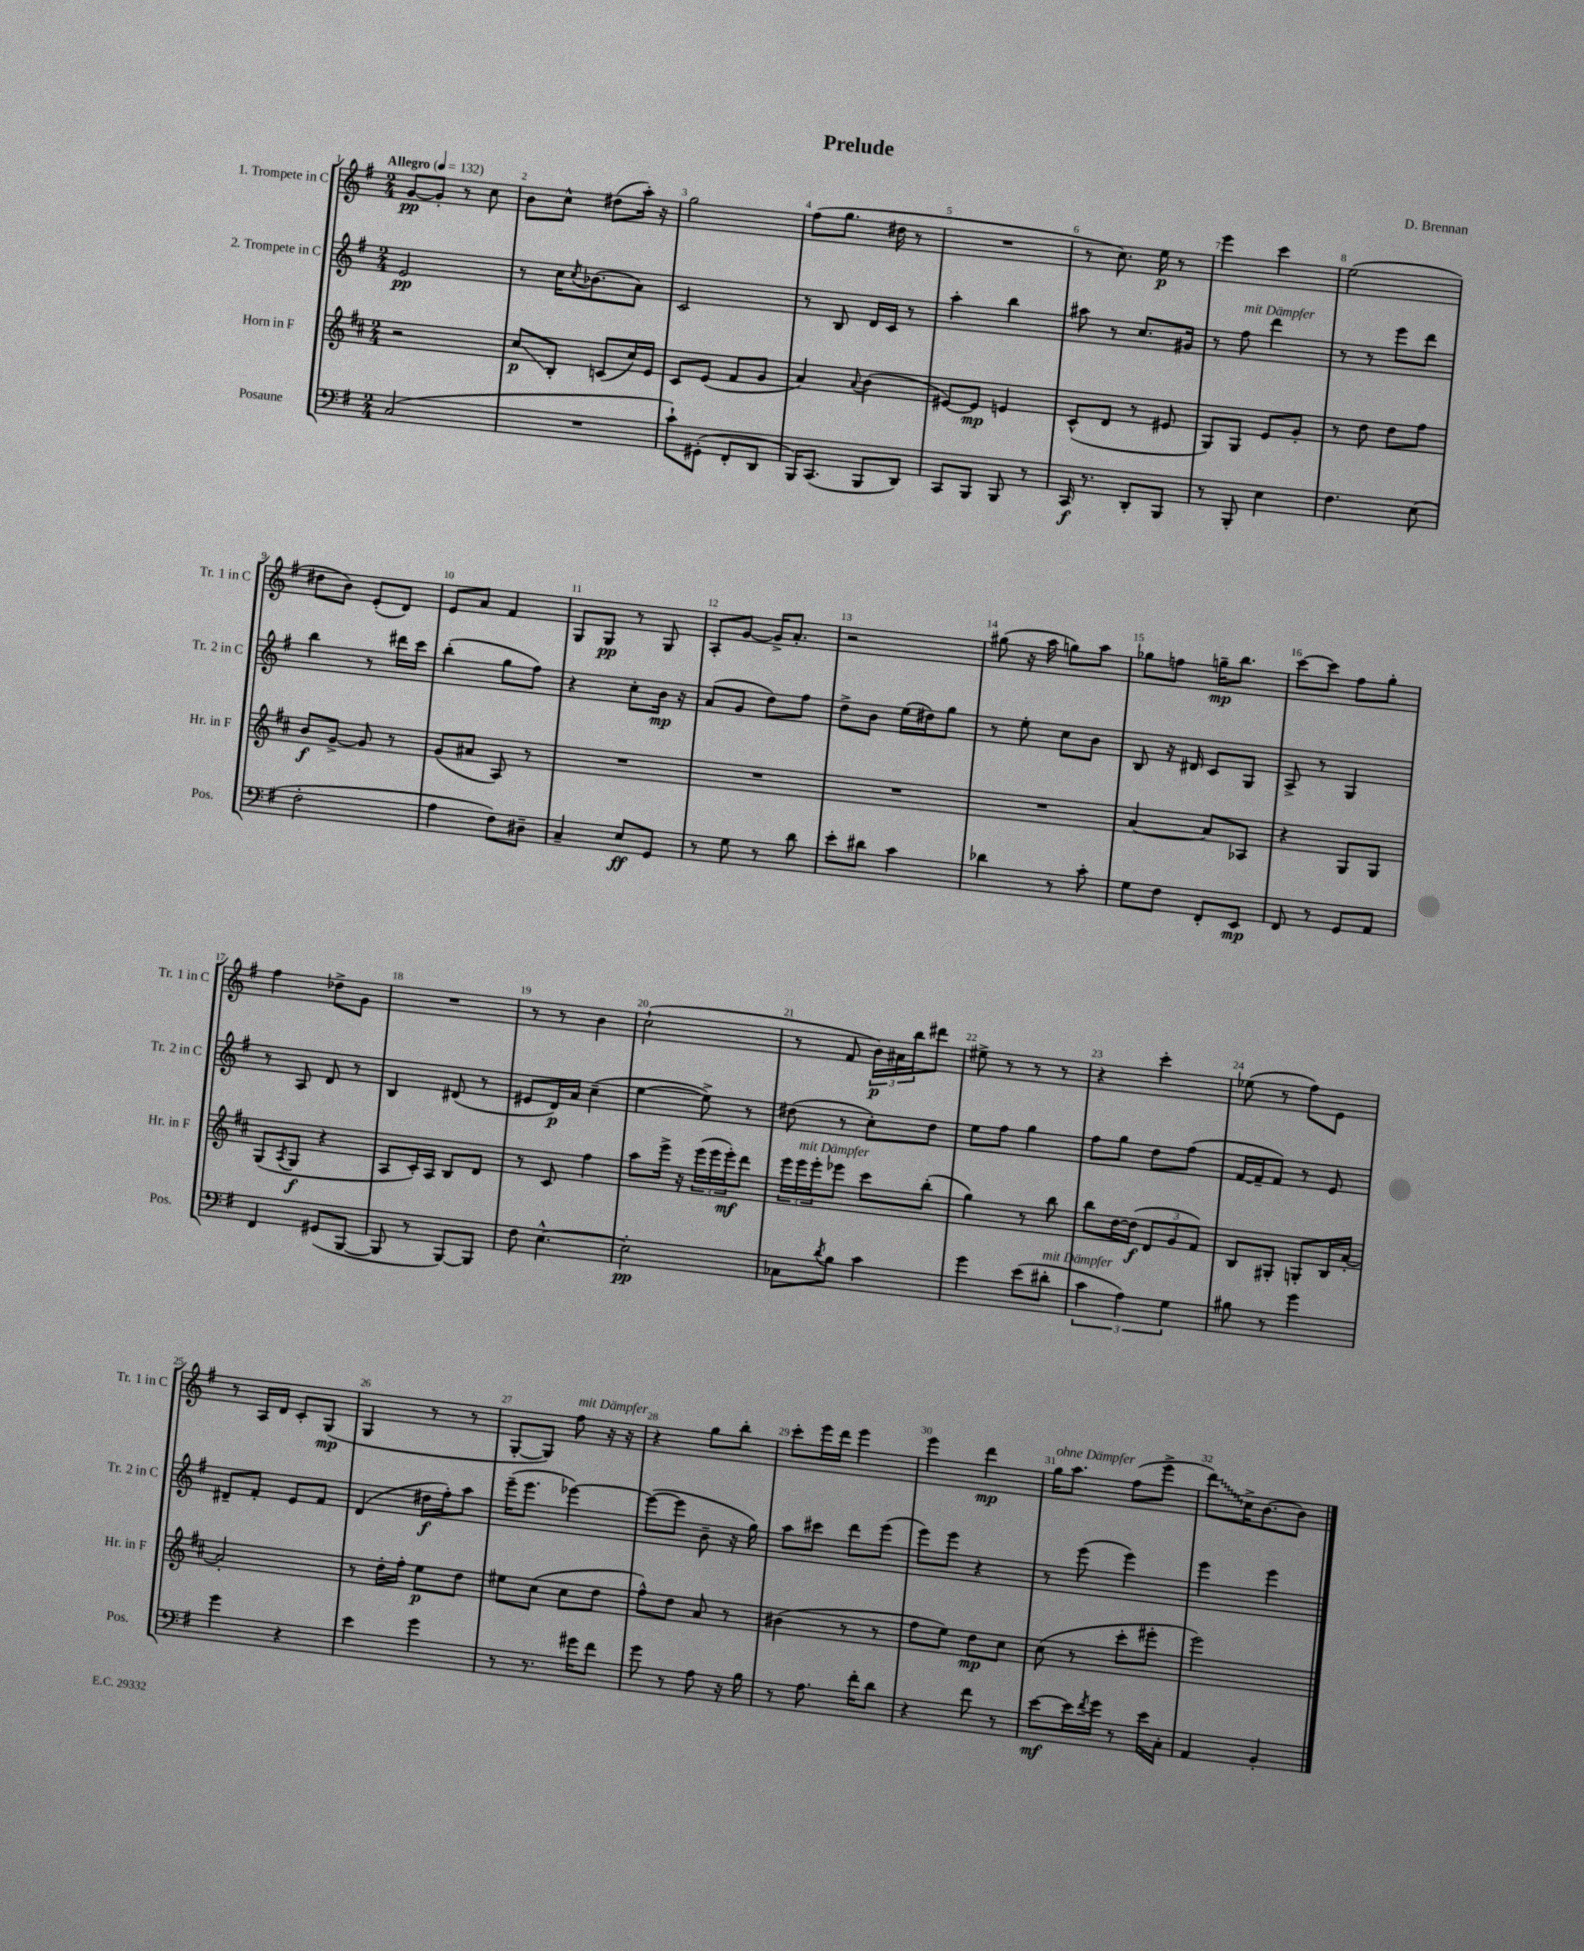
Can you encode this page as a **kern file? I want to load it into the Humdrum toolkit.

**kern	**kern	**kern	**kern
*staff4	*staff3	*staff2	*staff1
*clefF4	*clefG2	*clefG2	*clefG2
*k[f#]	*k[f#c#]	*k[f#]	*k[f#]
*M2/4	*M2/4	*M2/4	*M2/4
*MM132	*MM132	*MM132	*MM132
(2C/	2r	2e/	[8g/L
.	.	.	8g'/]J
.	.	.	8r
.	.	.	8cc\
=	=	=	=
2r	8cc#/L	8r	8b\L
.	8B'/J	16cc\LK	8cc^^\J
.	.	8qcc/	.
.	.	(8.b-\	.
.	(8c/L	.	(8dd#\L
.	16cc#/L)	8a\J)	16aa'\Jk)
.	16e/JJ	.	16r
=	=	=	=
8c`\L)	8c#/L	2c/	2gg\
(8GG#'\J	(8e/J	.	.
8FF#'/L	8f#/L	.	.
8DD/J	8g/J	.	.
=	=	=	=
16BBB/LK)	4a/)	8r	(8ff#\L
(8.CC/J	.	.	.
.	.	8B/	8.gg\J
.	8qqa/	.	.
8BBB/L	(4b\	16d/LL	.
.	.	16c/JJ	16dd#\
8DD/J)	.	8r	8r
=	=	=	=
8CC/L	[8e#/L)	4aa'\	2r
8BBB/J	8e#/]J	.	.
8BBB/	4e/	4bb\	.
8r	.	.	.
=	=	=	=
16CC/	(8c#^^/L	8aa#\	8r
8.r	.	.	.
.	8d/J	8r	8.cc\)
8DD'/L	8r	8.cc/L	.
.	.	.	16ee\
8BBB/J	8e#/	.	8r
.	.	16g#/Jk	.
=	=	=	=
8r	8G/L)	8r	4eee\
8BBB'/	8G/J	8ff#\	.
4E\	8e/L	4ddd\	4ccc\
.	8g'/J	.	.
=	=	=	=
4.F#\	8r	8r	(2ee\
.	8dd\	8r	.
.	8dd\L	8eee\L	.
(8E\	8ff#\J	8ddd\J	.
=	=	=	=
2F#'\	8b/L	4bb\	8dd#\L
.	[8g^/J	.	8b\J)
.	8g/]	8r	(8e'/L
.	8r	16ddd#\LL	8d/J)
.	.	16ccc\JJ	.
=	=	=	=
4A\	(8g/L	(4bb'\	8e/L
.	8a#/J	.	8a/J
8F#\L)	8A/)	8gg\L	4f#/
8D#~\J	8r	8ff#\J)	.
=	=	=	=
4C~/	2r	4r	8G/L
.	.	.	8G/J
8E/L	.	8cc'\L	8r
8GG/J	.	16b\Jk	8G/
.	.	16r	.
=	=	=	=
8r	2r	(8a/L	8A'/L
8G\	.	8g/J	[8g/J
8r	.	8dd\L)	16g^/]LK
.	.	.	8.a'/J
8d\	.	8ff#\J	.
=	=	=	=
8e'\L	2r	8dd^\L	2r
8d#\J	.	8b\J	.
4c\	.	(16ee\LL	.
.	.	16dd#\J)	.
.	.	8gg\J	.
=	=	=	=
4d-\	2r	8r	(8gg#\
.	.	8ee'\	16r
.	.	.	16aa\
8r	.	8cc\L	8gg\L)
8c'\	.	8b\J	8aa\J
=	=	=	=
8G\L	[4a/	8B/	8gg-\L
8F#\J	.	16r	8ff\J
.	.	16d#/	.
8FF#'/L	8a/]L	8c/L	16gg~\LK
.	.	.	8.bb\J
8EE/J	8A-/J	8G/J	.
=	=	=	=
8FF#/	4r	8A^/	[8ccc\L
8r	.	8r	8ccc\]J
8GG/L	8G/L	4G/	8ff#\L
8AA/J	8G/J	.	8gg'\J
=	=	=	=
4FF#/	(8G/L	8r	4ff#\
.	8qA/	.	.
.	8G/J	8A/	.
(8GG#/L	4r	8d/	8dd-^\L
[8BBB/J	.	8r	8g\J
=	=	=	=
8BBB/]	8A/L	4B/	2r
8r	16c#'/L)	.	.
.	16A/JJ	.	.
[8BBB/L)	8B/L	(8d#/	.
8BBB/]J	8d/J	8r	.
=	=	=	=
8F#\	8r	8e#/L	8r
[4.E^^\	8c#/	16d/L)	8r
.	.	16a/JJ	.
.	4ff#\	(4cc~\	4b\
=	=	=	=
2E'\]	8aa\L	[4ee\	(2cc`\
.	16eee^\Jk	.	.
.	16r	.	.
.	(24eee\LL	8ee^\])	.
.	24eee\	.	.
.	24eee'\J)	.	.
.	8ddd\J	8r	.
=	=	=	=
8C-\L	24eee\LL	(8dd#\	8r
.	24eee\	.	.
.	24eee'\J	.	.
8qd/	.	.	.
8B\J	8eee-\J	8r	8f#/
4c\	8ccc#\L	8cc'\L)	24b\LL)
.	.	.	24a#\
.	.	.	24bb\J
.	(8bb'\J	8dd#\J	8ddd#\J
=	=	=	=
4g\	4gg\)	8ee\L	8ee#^\
.	.	8ff#\J	8r
(8e\L	8r	4gg\	8r
8d#'\J	8bb\	.	8r
=	=	=	=
6c\	8bb\L	8ff#\L	4r
.	[16dd\L	8gg\J	.
6A\)	.	.	.
.	(16dd\]JJ	.	.
.	12d/L	8dd\L	4ccc'\
6G\	12g/	.	.
.	.	(8ff#\J	.
.	12f#/J)	.	.
=	=	=	=
8B#\	8B/L	[16f#/LL	(8ee-\
.	.	16f#~/]J	.
8r	8G#'/J	8f#/J)	8r
4g\	8G'/L	8r	8ff#\L)
.	16B/L	8e/	8e\J
.	[16a'/JJ	.	.
=	=	=	=
4g\	2a'/]	8d#~/L	8r
.	.	8f#'/J	16A/LL
.	.	.	16d/JJ
4r	.	8e/L	8c'/L
.	.	8f#/J	(8G/J
=	=	=	=
4e\	8r	(4d/	4G/
.	16dd'\LL	.	.
.	16ff#'\JJ	.	.
4g\	8ee\L	16dd#\LL	8r
.	.	16ff#'\J)	.
.	8dd\J	8aa\J	8r
=	=	=	=
8r	8ee#\L	(16eee~\LK	[8G'/L
.	.	8.eee\J	.
8.r	(8cc#\J	.	8G/]J)
.	8cc#\L	[4eee-\)	8ff#\
16g#\LK	.	.	.
8f#\J	8dd\J	.	16r
.	.	.	16r
=	=	=	=
8g\	8ff#^^\L)	(8eee-\_L	4r
8r	8dd\J	8eee-\]J	.
8A\	8a/	8b~\	8gg\L
16r	8r	16r	8bb'\J
16B\	.	16gg\)	.
=	=	=	=
8r	(4b#\	8aa\L	8ccc'\L
8.A\	.	8ccc#\J	16eee\L
.	.	.	16ddd\JJ
.	8r	8ddd\L	4eee\
16f#'\LK	.	.	.
8d\J	8r	(8eee\J	.
=	=	=	=
4r	8ff#\L	8eee\L)	4eee\
.	8ee\J)	8eee\J	.
8f#\	8dd\L	4r	4ddd\
8r	8cc#\J	.	.
=	=	=	=
[8e\L	(8cc#\	8r	16gg\LK
.	.	.	8.aa\J
16e\]L	8r	(8eee\	.
8qf#/	.	.	.
16g\JJ	.	.	.
8r	8ccc#'\L	4eee\)	(8ff#\L
16e\LL	8eee#'\J	.	8eee^\J
16C'\JJ	.	.	.
=	=	=	=
4AA/	2eee\)	4eee\	8ddd\L)
.	.	.	16cc^\K
.	.	.	[8.b\
4BB'/	.	4eee\	.
.	.	.	8b\]J
==	==	==	==
*-	*-	*-	*-
